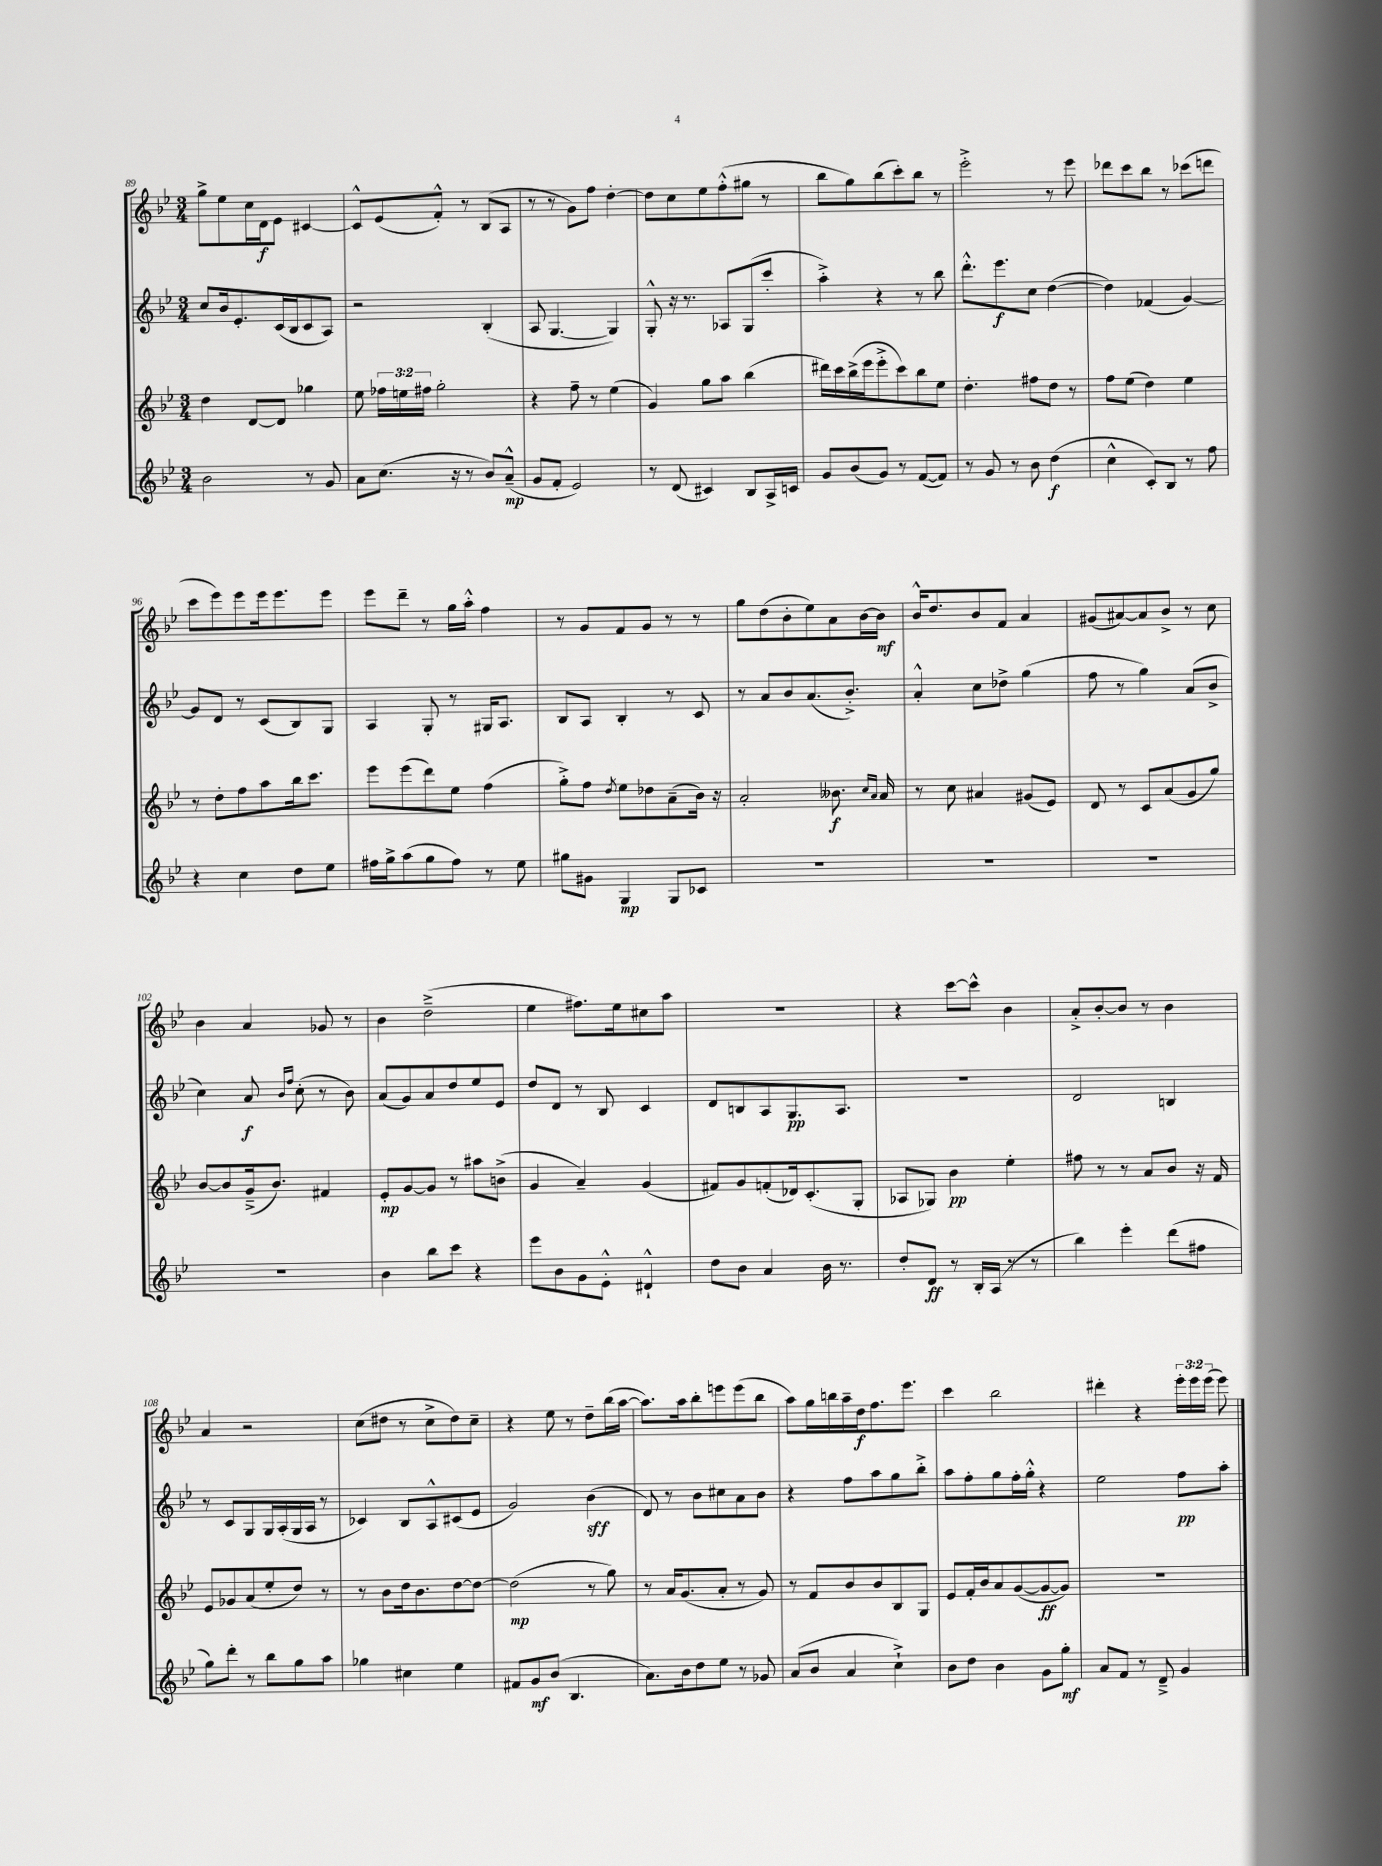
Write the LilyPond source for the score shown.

<<
\new StaffGroup <<
\new Staff = "s0" {
    \clef treble \key bes \major \numericTimeSignature \time 3/4 \override Staff.TupletNumber.text = #tuplet-number::calc-fraction-text
    \autoBeamOff g''8[-> ees''8 c''16 d'16\f ees'8] cis'4~ |
    cis'8[-^ ees'8( f'8]-.-^) r8 bes8[( a8] |
    r8 r8 g'8[) f''8] d''4~-. |
    d''8[ c''8 ees''8 f''8-.-^( gis''8] r8 |
    bes''8[ g''8) bes''8( c'''8-.) bes''8] r8 |
    ees'''2-.-> r8 ees'''8 |
    des'''8[ c'''8 bes''8] r8 ces'''8[( d'''8] |
    c'''8[ ees'''8) ees'''8 ees'''16 ees'''8. ees'''8] |
    ees'''8[ d'''8]-- r8 g''16[ a''16]-.-^ f''4 |
    r8 g'8[ f'8 g'8] r8 r8 |
    g''8[ d''8( bes'8-. ees''8) a'8 bes'16~ bes'16]\mf |
    bes'16[-^ d''8. bes'8 f'8] a'4 |
    gis'8[( ais'8~) ais'8 bes'8]-> r8 c''8 |
    bes'4 a'4 ges'8 r8 |
    bes'4 d''2--->( |
    ees''4 fis''8.[) ees''16 cis''8 a''8] |
    R2. |
    r4 c'''8[~ c'''8]-^ bes'4 |
    a'8[-.-> bes'8~-. bes'8] r8 bes'4 |
    a'4 r2 |
    c''8[( dis''8] r8 c''8[-> dis''8) c''8]-- |
    r4 ees''8 r8 d''8[-- bes''16( a''16]~ |
    a''8.[) a''16 bes''8-. e'''8 e'''8( bes''8] |
    a''8[) g''16 b''16 a''16-- d''16\f f''8. ees'''8.] |
    c'''4 bes''2 |
    dis'''4-. r4 \tuplet 3/2 { ees'''16[-. ees'''16 ees'''16]( } ees'''8) \bar "|." |
}
\new Staff = "s1" {
    \clef treble \key bes \major \numericTimeSignature \time 3/4
    \autoBeamOff c''8[ bes'16 ees'8.-. c'16( bes16 c'8 a8]) |
    r2 bes4-.( |
    a8 g4.~ g4) |
    g8-.-^ r16 r8. aes8[ g8( c'''8]-. |
    a''4-.->) r4 r8 bes''8 |
    d'''8.[-.-^ ees'''8.\f c''8] d''4~( |
    d''4) fes'4( g'4~) |
    g'8[ d'8] r8 c'8[( bes8) g8] |
    a4 g8-. r8 gis16[ a8.] |
    bes8[ a8] bes4-. r8 c'8 |
    r8 a'8[ bes'8 a'8.( bes'8.]-.->) |
    a'4-.-^ c''8[ des''8]-> g''4( |
    f''8 r8 g''4) a'8[( bes'8]-> |
    c''4) a'8\f \grace { bes'16[ f''16] } c''8-.( r8 bes'8) |
    a'8[( g'8) a'8 d''8 ees''8 ees'8] |
    d''8[ d'8] r8 bes8 c'4 |
    d'8[ b8 a8 g8.\pp a8.] |
    R2. |
    d'2 b4 |
    r8 c'8[ g8 g16 a16-.( g16 a16] r8 |
    ces'4) bes8[ a8-^ cis'8( ees'8] |
    g'2) bes'4\sff( |
    d'8) r8 bes'8[ cis''8 a'8 bes'8] |
    r4 f''8[ a''8 g''8 bes''8]-.-> |
    a''8[ f''8-. g''8 f''16-. g''16]-.-^ r4 |
    ees''2 f''8[\pp a''8]-. \bar "|." |
}
\new Staff = "s2" {
    \clef treble \key bes \major \numericTimeSignature \time 3/4 \override Staff.TupletNumber.text = #tuplet-number::calc-fraction-text
    \autoBeamOff d''4 d'8[~ d'8] ges''4 |
    ees''8 \tuplet 3/2 { fes''16[ e''16 fis''16] } g''2-. |
    r4 f''8-- r8 ees''4( |
    g'4) g''8[ a''8] bes''4( |
    dis'''16[) c'''16 bes''16->( ees'''16 ees'''8-.-> c'''8) bes''8 ees''8] |
    d''4.-. fis''8[ d''8] r8 |
    f''8[ ees''8]( d''4) ees''4 |
    r8 d''8[-. f''8 a''8 bes''16 c'''8.] |
    ees'''8[ ees'''8( d'''8) ees''8] f''4( |
    g''8[-.->) f''8] \acciaccatura { d''8 } ees''8[ des''8 a'8--( bes'16]) r16 |
    a'2-. beses'8.\f \grace { c''16[ a'16] } a'16 |
    r8 c''8 ais'4 gis'8[( ees'8]) |
    d'8 r8 c'8[ a'8( g'8 g''8]) |
    bes'8[~ bes'8 g'16--->( bes'8.]) fis'4 |
    ees'8[-.\mp g'8~ g'8] r8 ais''8[ b'8]->( |
    g'4 a'4--) g'4( |
    fis'8[) g'8 f'8-.( des'16) c'8.-.( g8]-. |
    aes8[ ges8]) bes'4\pp ees''4-. |
    fis''8 r8 r8 a'8[ bes'8] r16 f'16 |
    ees'8[ ges'8 a'8( ees''8-. d''8]) r8 |
    r8 bes'8[ d''16 bes'8. d''8~ d''8]~ |
    d''2\mp( r8 g''8) |
    r8 a'16[ g'8.( a'8]-. r8 g'8) |
    r8 f'8[ bes'8 bes'8 bes8 g8] |
    ees'8[ f'16-. bes'16 a'8 g'8~( g'8~\ff g'8]) |
    R2. \bar "|." |
}
\new Staff = "s3" {
    \clef treble \key bes \major \numericTimeSignature \time 3/4
    \autoBeamOff bes'2 r8 g'8 |
    a'8[ c''8.]( r16 r8 bes'8[) a'8]---^\mp( |
    g'8[ f'8]-. ees'2) |
    r8 d'8( cis'4) bes8[ a16-> c'16] |
    g'8[ bes'8( g'8]) r8 f'8[~( f'8]) |
    r8 g'8 r8 bes'8 d''4\f( |
    c''4-^ c'8[-.) bes8] r8 f''8 |
    r4 c''4 d''8[ ees''8] |
    fis''16[ g''16-> a''8( g''8 fis''8]) r8 ees''8 |
    gis''8[ gis'8] g4\mp g8[ ces'8] |
    R2. |
    R2. |
    R2. |
    R2. |
    bes'4 bes''8[ c'''8] r4 |
    ees'''8[ bes'8 g'8 ees'8]-.-^ dis'4-!-^ |
    d''8[ bes'8] a'4 bes'16 r8. |
    d''8[-. d'8]\ff r8 bes16[-. a16]( r8 r8 |
    bes''4) ees'''4-. d'''8[( fis''8] |
    g''8[) d'''8]-. r8 bes''8[ g''8 a''8] |
    ges''4 cis''4 ees''4 |
    fis'8[ g'8\mf bes'8]( bes4. |
    a'8.[) bes'16 d''8 ees''8] r8 ges'8 |
    a'8[( bes'8] a'4 c''4-!->) |
    bes'8[ d''8] bes'4 g'8[ g''8]-.\mf |
    a'8[ f'8] r8 d'8---> g'4 \bar "|." |
}
>>
>>
\layout { \context { \Score currentBarNumber = #89 } }
